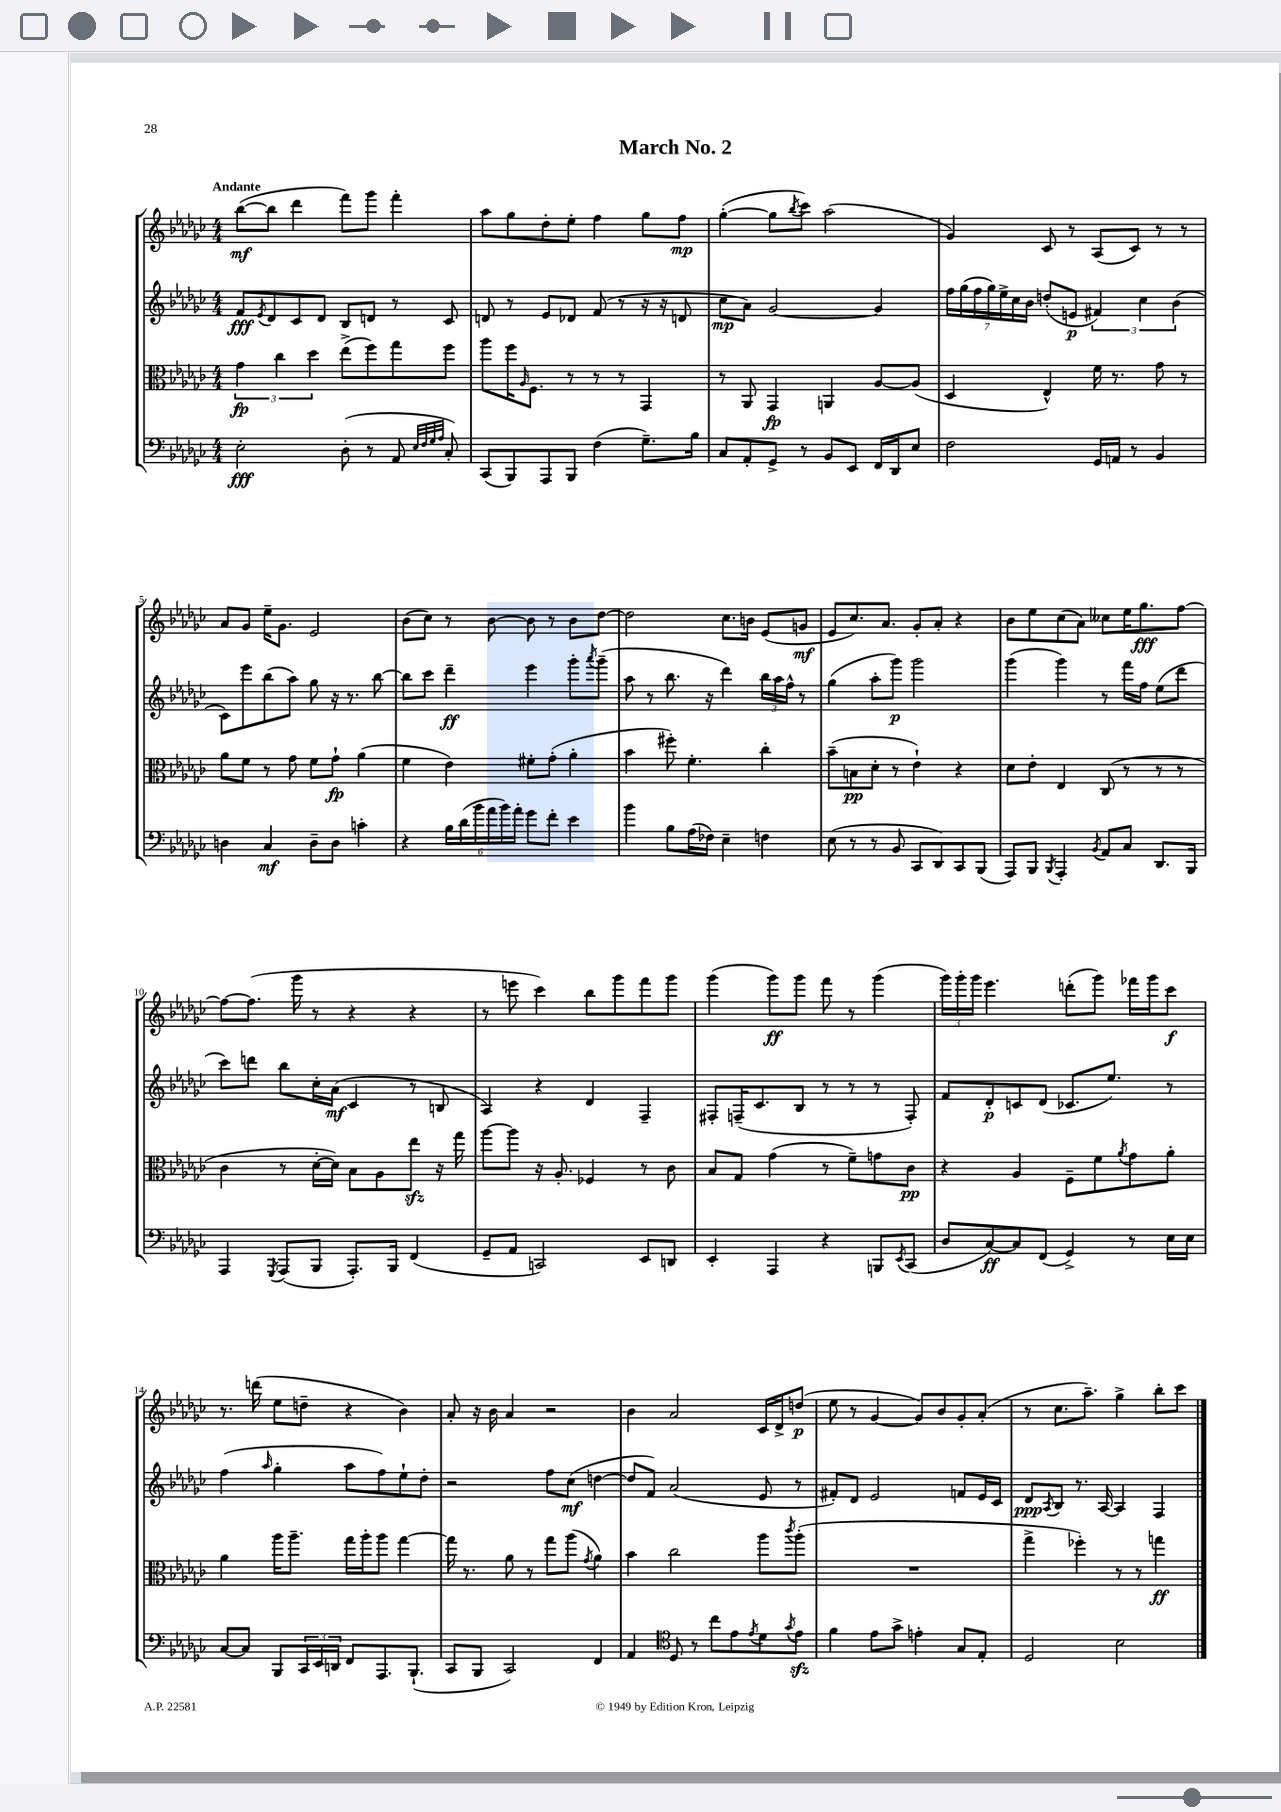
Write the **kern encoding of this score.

**kern	**kern	**kern	**kern
*staff4	*staff3	*staff2	*staff1
*clefF4	*clefC3	*clefG2	*clefG2
*k[b-e-a-d-g-c-]	*k[b-e-a-d-g-c-]	*k[b-e-a-d-g-c-]	*k[b-e-a-d-g-c-]
*M4/4	*M4/4	*M4/4	*M4/4
2E-'\	6g-\	8f/L	([8bb-\L
.	.	8qe-/	.
.	.	8d-/	8bb-\]J
.	6cc-\	.	.
.	.	8c-/	4ddd-\
.	6dd-\	.	.
.	.	8d-/J	.
(8D-'\	(8ee-^\L	8B-/L	8fff\L)
8r	8ff\)	8d/J	8ggg-\J
8AA-/	8gg-\	8r	4fff'\
32qqE-/LLL	.	.	.
32qqF/	.	.	.
32qqG-/	.	.	.
32qqA-/JJJ	.	.	.
8C-'/)	8ff\J	8c-/	.
=	=	=	=
(8CC-/L	8aa-\L	8d/	8aa-\L
8BBB-/)	16ff\K	8r	8gg-\
.	16qqA-/	.	.
.	8.F\J	.	.
8AAA-/	.	8e-/L	8dd-'\
8BBB-/J	8r	8d-/J	8ee-'\J
(4F\	8r	(8f/	4ff\
.	8r	8r	.
8.G-~\L)	4GG-/	16r	8gg-\L
.	.	16r	.
.	.	8d/	8ff\J
16B-\Jk	.	.	.
=	=	=	=
8C-/L	8r	8cc-\L	([4gg-'\
8AA-'/	8AA-/	8a-\J)	.
8GG-^/J	4GG-/	[2g-/	8gg-\]L
.	.	.	8qbb-/
8r	.	.	8ccc-\J)
8BB-/L	4AA/	.	(2aa-\
8EE-/J	.	.	.
16FF/LL	[8A-/L	4g-/]	.
16DD-/J	.	.	.
8E-/J	(8A-/]J	.	.
=	=	=	=
2F\	4D-/	28ff\LL	4g-/)
.	.	(28gg-\	.
.	.	28ff\	.
.	.	28gg-\)	.
.	.	28ee-^\	.
.	.	28cc-\	.
.	.	28b-\JJ	.
.	4E-^^/)	(8dd'/L	8c-/
.	.	8e/J	8r
16GG-/LL	16f\	6f#/)	(8A-/L
16AA/JJ	8.r	.	.
8r	.	.	8c-/J)
.	.	6cc-\	.
4BB-/	8g-\	.	8r
.	.	(6b-\	.
.	8r	.	8r
=	=	=	=
4D\	8a-\L	8c-\L)	8a-/L
.	8f\J	8eee-\	8g-/J
4C-/	8r	(8bb-\	16ee-~\LK
.	.	.	8.g-\J
.	8g-\	8aa-\J)	.
8D~\L	8f\L	8gg-\	2e-/
8D\J	8g-`\J	16r	.
.	.	8.r	.
4c'\	(4a-\	.	.
.	.	[8bb-\	.
=	=	=	=
4r	4f\	8bb-\]L	(8b-\L
.	.	8ccc-\J	8cc-\J)
24B-\LL	4e-\)	4ddd-~\	8r
(24d-\	.	.	.
24b-\	.	.	.
24a-\	.	.	[8b-\
24b-\)	.	.	.
24a-'\JJ	.	.	.
8g-\L	8f#'\L	4eee-\	8b-\]
8f'\J	(8g-'\J	.	8r
4e-\	4a-'\	8ggg-'\L	8b-\L
.	.	8qaaa-/	.
.	.	(8ggg-~\J	[8dd-\J
=	=	=	=
4b-\	4b-\	8aa-\	2dd-\]
.	.	8r	.
8B-\L	8ff#'\)	8.bb-\	.
(16A-\L	4.f'\	.	.
16F-\JJ)	.	16r	.
4E-~\	.	4ddd-\)	8.cc-\L
.	.	.	16b\Jk
4F\	4cc-'\	24bb-\LL	(8e-/L
.	.	24aa-\	.
.	.	24ff^^\JJ	.
.	.	8r	8g/J
=	=	=	=
(8E-\	(8b-~\L	(4gg-\	8e-/L
8r	8B\	.	8.cc-/)
8r	8d-'\J	8aa-'\L	.
.	.	.	8.a-/J
8BB-/	8r	8ggg-\J)	.
8CC-/L	4e-`\)	2ggg-\	8g-'/L
8DD-/)	.	.	8a-'/J
8CC-/	4r	.	4r
(8BBB-/J	.	.	.
=	=	=	=
8AAA-/L)	8d-\L	(4ggg-\	8b-\L
8BBB-/J	8e-'\J	.	8ee-\
8qBBB-/	.	.	.
4AAA-'/	4E-/	4ggg-\)	(8cc-\
.	.	.	8a-\J)
8qBB-/	.	.	.
8AA-/L	(8C-/	8r	8cc--\L
8C-/J	8r	16fff\LL	16ee-\K
.	.	16ff\JJ	8.gg-\
8.DD-/L	8r	(8ee-\L	.
.	8r	8ddd-\J	[8ff\J
16BBB-/Jk	.	.	.
=	=	=	=
4AAA-/	4c-\	8ccc-\L)	8ff\_L
.	.	8ddd\J	(8.ff\]J
8qGGG-/	.	.	.
(8AAA-/L	8r	8bb-\L	.
.	.	.	16ggg-\
8BBB-/J	[16d-'\LL	16cc-'\L	8r
.	16d-\]JJ)	(16a-\JJ	.
8.AAA-'/L)	8B-\L	4c-/	4r
.	8A-\	.	.
16BBB-/Jk	.	.	.
(4FF/	8ee-\J	8r	4r
.	16r	8B/	.
.	16gg-\	.	.
=	=	=	=
8GG-~/L	[8aa-\L	4A-/)	8r
8AA-/J	8aa-\]J	.	8eee\
2CC/)	16r	4r	4ccc-\)
.	8.A-'/	.	.
.	4F-/	4d-/	8bb-\L
.	.	.	8ggg-\
8EE-/L	8r	4F~/	8fff\
8DD/J	8c-\	.	8ggg-\J
=	=	=	=
4EE-'/	8B-/L	8F#'/L	(4ggg-\
.	8G-/J	(16F~/K	.
.	.	8.c-/	.
4AAA-/	(4g-\	.	8ggg-\L)
.	.	8B-/J	8ggg-\J
4r	8r	8r	8fff\
.	8f~\L)	8r	8r
8BBB/L	8g\	8r	(4ggg-\
8qEE-/	.	.	.
(8CC-/J	8c-\J	8F'/)	.
=	=	=	=
8D-/L	4r	8f/L	24ggg-\LL)
.	.	.	24ggg-'\
.	.	.	24ggg-\JJ
[8C-/)	.	8d-'/	4.eee-\
8C-/]	4A-/	8c/	.
(8FF/J	.	(8d-/J	.
4GG-^/)	8F~\L	8.c-/L	(8ddd'\L
.	8f\	.	8ggg-\J)
.	.	8.ee-/J)	.
.	8qa-/	.	.
8r	8g-\	.	16fff-\LL
.	.	.	16ggg-\J
16E-\LL	8a-'\J	8r	8ccc-\J
16E-\JJ	.	.	.
=	=	=	=
[8C-/L	4a-\	(4ff\	8.r
8C-/]J	.	.	.
.	.	.	(16ddd\
.	.	16qqaa-/	.
8BBB-/L	16aa-\LK	4gg-'\	8ee-\L
.	8.aa-~\J	.	.
24CC-/L	.	.	8dd~\J
24EE-/	.	.	.
24DD/JJ	.	.	.
8FF/L	16gg-\LL	8aa-\L	4r
.	16aa-'\J	.	.
8.AAA-/	8aa-\J	8ff\)	.
.	[4gg-\	8ee-`\	4b-\)
(8.BBB-`/J	.	.	.
.	.	8dd-'\J	.
=	=	=	=
8CC-/L	16gg-\]	2r	8a-'/
.	8.r	.	.
8BBB-/J	.	.	16r
.	.	.	16b-\
2CC-/)	8a-\	.	4a-/
.	8r	.	.
.	8gg-\L	8ff\L	2r
.	(8aa-\J	(8cc-\J	.
.	8qg-/	.	.
4FF/	4a-\)	[4dd\	.
=	=	=	=
4AA-/	4b-\	8dd/]L	4b-\
.	.	8f/J)	.
*clefC4	*	*	*
8D-/	2cc-\	(2a-/	2a-/
8r	.	.	.
8cc-\L	.	.	.
8e-\	.	.	.
8qe-/	.	.	.
8d-\	8aa-\L	8e-/	16c-/LL
.	.	.	16d-^/J
8qg-/	8qccc-/	.	.
8e-\J	(8aa-'\J	8r	(8dd/J
=	=	=	=
4f\	1r	8f#'/L)	8ee-\
.	.	8d-/J	8r
8e-\L	.	2e-/	[4g-/
8g-^\J	.	.	.
4e'\	.	.	8g-/]L)
.	.	.	8b-/
8G-/L	.	8f/L	8g-'/
8E-'/J	.	16e-/L	(8a-'/J
.	.	16c-/JJ	.
=	=	=	=
2D-/	4gg-^\	8d-/L	8r
.	.	8qA-/	.
.	.	8B-/J	8.cc-\L
.	4ff-'\)	8.r	.
.	.	.	8.aa-~\J)
.	.	[16A-/	.
2B-\	8r	4A-/]	4gg-^\
.	8r	.	.
.	4gg\	4F/	8bb-'\L
.	.	.	8ccc-\J
==	==	==	==
*-	*-	*-	*-
